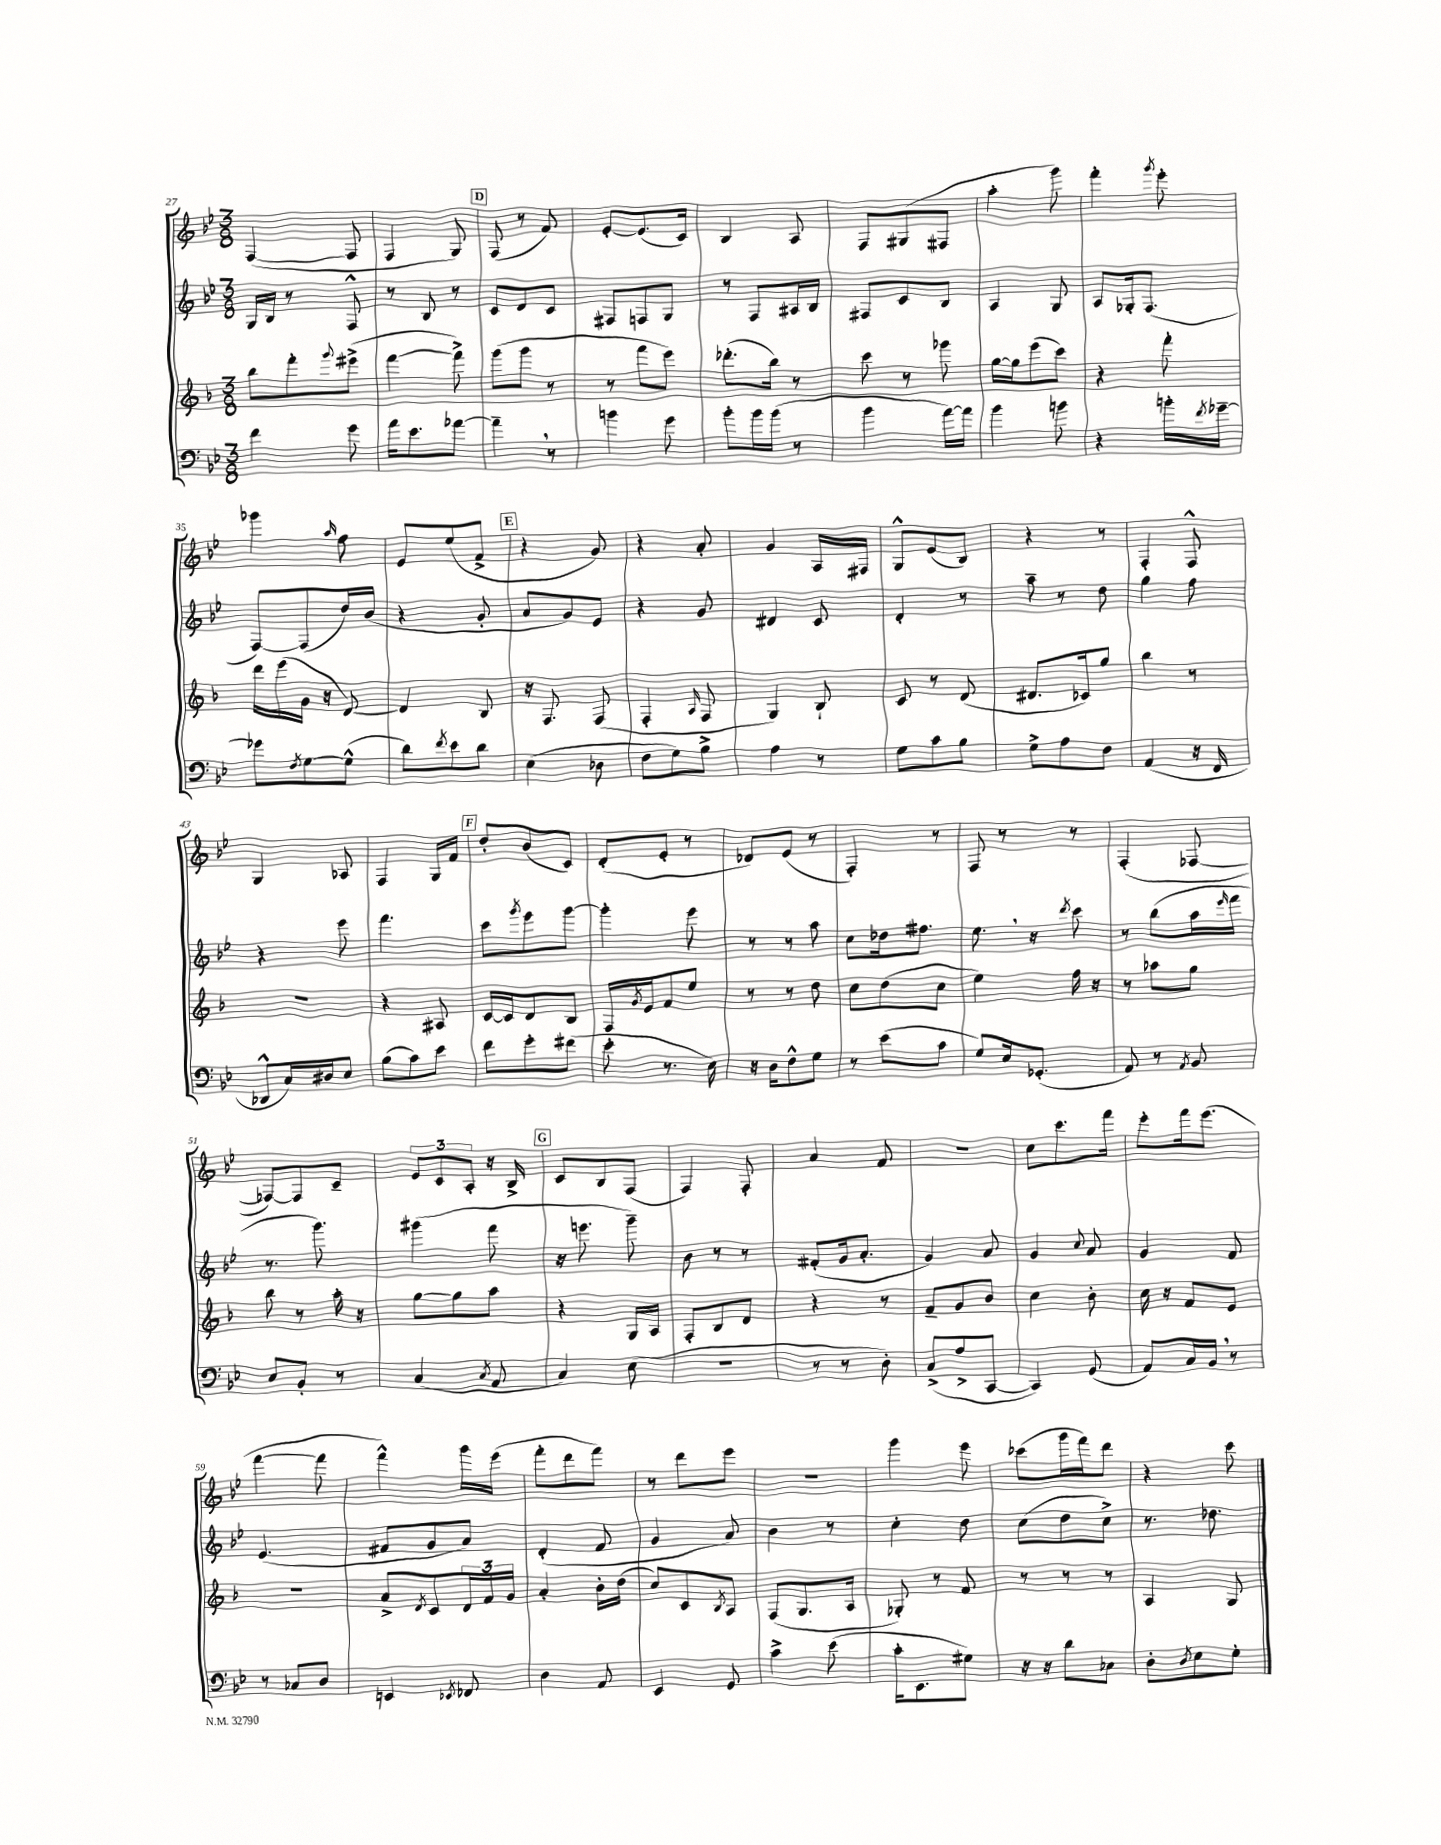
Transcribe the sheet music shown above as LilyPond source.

<<
\new StaffGroup <<
\new Staff = "s0" {
    \clef treble \key bes \major \numericTimeSignature \time 3/8
    f4~( f8 |
    f4 g8) |
    \mark \markup { \box "D" } f8( r8 f'8) |
    ees'8~-. ees'8.( c'16) |
    bes4 a8 |
    f8 gis8( fis8 |
    a''4-. g'''8) |
    f'''4-. \acciaccatura { g'''8 } ees'''8-. |
    ges'''4 \grace { a''16 } f''8 |
    ees'8 ees''8( f'8-> |
    \mark \markup { \box "E" } r4 g'8) |
    r4 a'8-. |
    g'4 a16 fis16 |
    g8-^ ees'8( bes8) |
    r4 r8 |
    f4-. f8-^ |
    g4 aes8 |
    f4 g16 f'16 |
    \mark \markup { \box "F" } d''8-. bes'8( c'8) |
    d'8-.( ees'8-. r8 |
    des'8) ees'8( r8 |
    f4-.) r8 |
    f8 r8 r8 |
    f4-.( fes8~ |
    fes8~) fes8 c'8-- |
    \tuplet 3/2 { ees'8 c'8 a8-. } r16 bes16-> |
    \mark \markup { \box "G" } c'8 bes8 f8( |
    f4) f8-. |
    a'4 f'8 |
    R4. |
    c''8 c'''8. f'''16 |
    ees'''8-. f'''16 ees'''8.( |
    f'''4~ f'''8 |
    f'''4-^) g'''16 ees'''16( |
    f'''8-. d'''8 f'''8) |
    r8 d'''8 ees'''8 |
    r4. |
    g'''4 ees'''8 |
    ces'''8( g'''16 f'''16) d'''8 |
    r4 c'''8 \bar "|." |
}
\new Staff = "s1" {
    \clef treble \key bes \major \numericTimeSignature \time 3/8
    g16 bes16 r8 f8-^ |
    r8 bes8 r8 |
    \mark \markup { \box "D" } c'8 d'8 c'8 |
    fis8 f8 g8 |
    r8 f8 ais16 bes16 |
    fis8 c'8 bes8 |
    a4 g8 |
    a8 ges16-. f8.( |
    f8~) f8( d''16) bes'16( |
    r4 g'8-. |
    \mark \markup { \box "E" } a'8 g'8) ees'8 |
    r4 g'8 |
    dis'4 c'8 |
    d'4-. r8 |
    a''8-- r8 d''8 |
    g''4 f''8 |
    r4 ees'''8 |
    f'''4. |
    \mark \markup { \box "F" } c'''8 \acciaccatura { g'''8 } ees'''8 g'''8~ |
    g'''4-. ees'''8 |
    r8 r8 a''8 |
    c''8 des''16 fis''8. |
    ees''8. \breathe r16 \acciaccatura { d'''8 } c'''8 |
    r8 bes''8( a''16 \grace { ees'''16 } f'''16 |
    r8. g'''8.) |
    gis'''4( f'''8 |
    \mark \markup { \box "G" } r16 e'''8. g'''8--) |
    bes'8 r8 r8 |
    fis'8-.( g'16 a'8.-. |
    g'4) a'8 |
    g'4 \appoggiatura { c''8 } a'8 |
    g'4 f'8 |
    ees'4.( |
    fis'8 g'8 a'8) |
    d'4-.( f'8 |
    g'4 a'8) |
    bes'4 r8 |
    c''4-. d''8 |
    c''8( d''8 c''8->) |
    r8. des''8. \bar "|." |
}
\new Staff = "s2" {
    \clef treble \key f \major \numericTimeSignature \time 3/8
    bes''8 f'''8-. \appoggiatura { g'''8 } eis'''8->( |
    f'''4~ f'''8->) |
    \mark \markup { \box "D" } g'''8( g'''8 r8 |
    r8 f'''8 e'''8) |
    des'''8.-.( bes''16) r8 |
    c'''8 r8 ges'''8 |
    g''16~ g''16 e'''8( c'''8) |
    r4 f'''8-. |
    d'''16 e'''16( g'16 r16 d'8~) |
    d'4 bes8 |
    \mark \markup { \box "E" } r16 f8. f8( |
    f4-. \grace { a16 } f8 |
    g4) bes8-! |
    c'8 r8 d'8( |
    dis'8. ces'16) g''8 |
    bes''4 r8 |
    r4. |
    r4 ais8 |
    \mark \markup { \box "F" } c'16~ c'16 d'8 bes8 |
    f16 \acciaccatura { g'8 } e'16 f'8 e''8 |
    r8 r8 d''8 |
    c''8 d''8( c''8 |
    e''4) f''16 r16 |
    r8 aes''8 g''8 |
    bes''8 r8 a''16-. r16 |
    g''8~ g''8 a''8 |
    \mark \markup { \box "G" } r4 g16 a16 |
    f8-. bes8 d'8 |
    r4 r8 |
    f'8-- g'8 bes'8 |
    c''4 bes'8-. |
    c''16 r16 f'8 e'8 |
    R4. |
    a'8-> \acciaccatura { d'8 } c'8 \tuplet 3/2 { d'16 f'16 g'16 } |
    a'4-. bes'16-. d''16( |
    c''8) c'8 \acciaccatura { bes8 } a8 |
    f8( g8. a16 |
    ges8-.) r8 f'8 |
    r8 r8 r8 |
    a4 g8 \bar "|." |
}
\new Staff = "s3" {
    \clef bass \key bes \major \numericTimeSignature \time 3/8
    f'4 g'8 |
    a'16 ees'8. aes'8~ |
    \mark \markup { \box "D" } aes'4-- \breathe r8 |
    b'4 g'8 |
    bes'8-. bes'16 bes'16( r8 |
    bes'4 a'16~) a'16 |
    bes'4 b'8 |
    r4 b'16-. \acciaccatura { f'8 } ges'16~-- |
    ges'8 \acciaccatura { f8 } g8~ g8-^( |
    d'8) \acciaccatura { f'8 } ees'8 d'8 |
    \mark \markup { \box "E" } ees4( des8 |
    f8 g8) bes8-> |
    a4 r8 |
    g8 c'8 bes8 |
    g8-> a8 f8 |
    a,4( r16 f,16 |
    des,8-^ c16) dis16 ees8 |
    bes8( c'8) ees'8 |
    \mark \markup { \box "F" } f'8 g'8-. fis'8( |
    ees'8-. r8. ees16) |
    r16 d16 f8-^ g8 |
    r8 ees'8( c'8 |
    g8) ees16 ges,8.-.( |
    a,8) r8 \acciaccatura { a,8 } bes,8 |
    ees8 bes,8-. r8 |
    c4( \acciaccatura { c8 } a,8 |
    \mark \markup { \box "G" } c4) ees8( |
    R4. |
    r8 r8 d8-.) |
    c8->( a8-> c,8~ |
    c,4) g,8( |
    a,8) c16 bes,16 \breathe r8 |
    r8 ces8 d8 |
    e,4 \acciaccatura { ees,8 } fes,8 |
    d4 a,8 |
    ees,4 g,8 |
    c'4-> ees'8( |
    c'16-. ees,8. gis8) |
    r16 r16 d'8 ces8 |
    d8-. \acciaccatura { d8 } ees8 g8-. \bar "|." |
}
>>
>>
\layout { \context { \Score currentBarNumber = #27 } }
